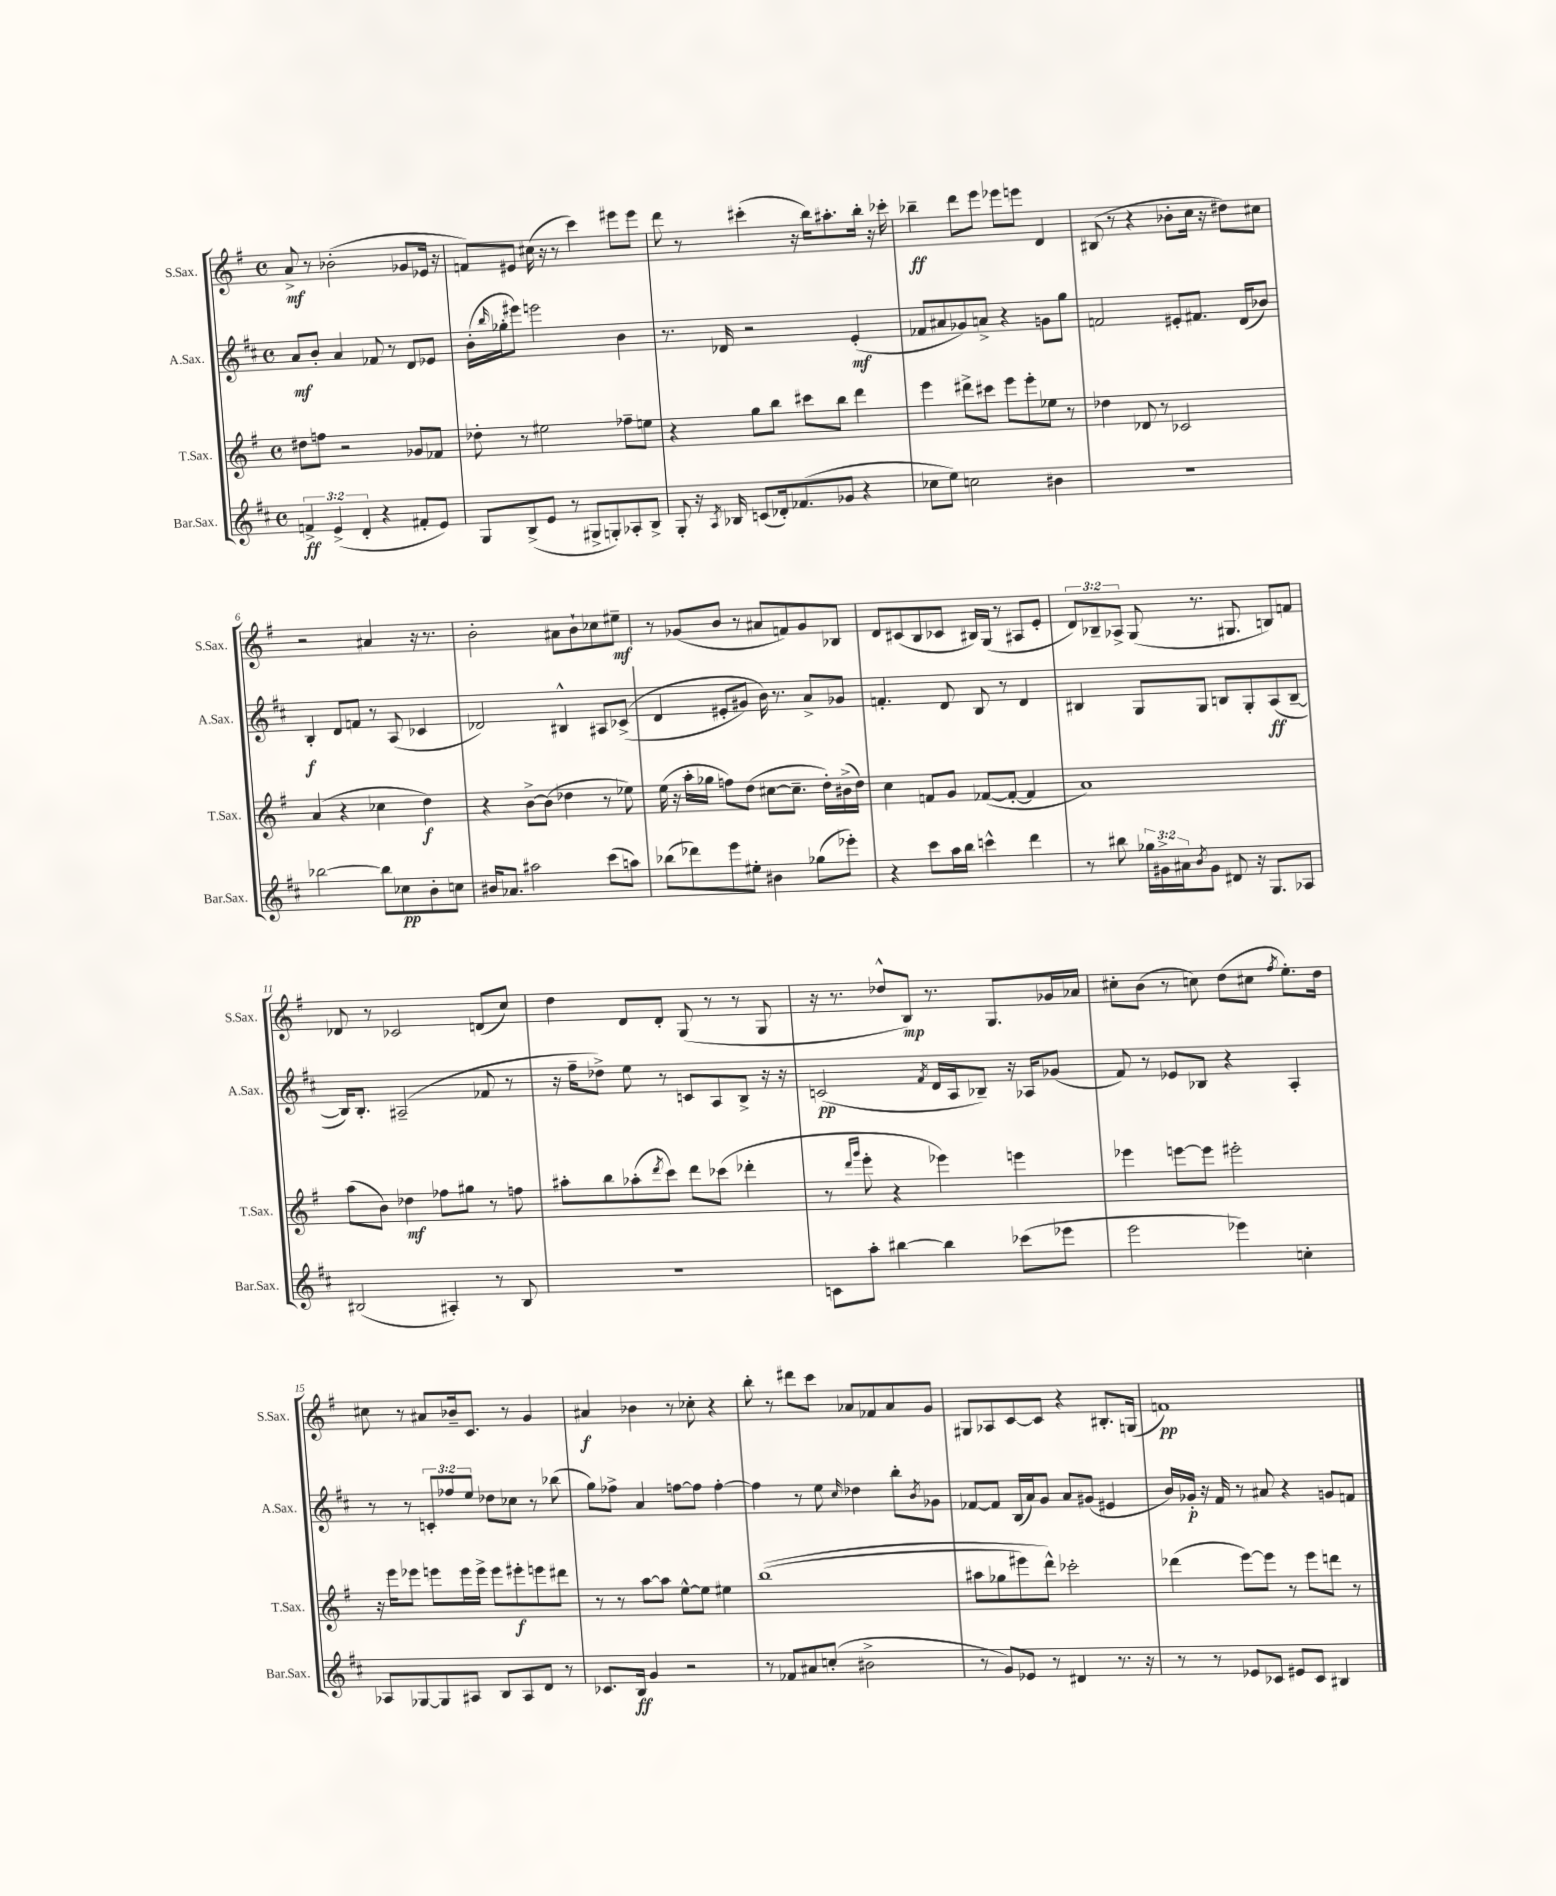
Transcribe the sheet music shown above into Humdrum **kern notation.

**kern	**kern	**kern	**kern
*staff4	*staff3	*staff2	*staff1
*clefG2	*clefG2	*clefG2	*clefG2
*k[f#c#]	*k[f#]	*k[f#c#]	*k[f#]
*M4/4	*M4/4	*M4/4	*M4/4
*met(c)	*met(c)	*met(c)	*met(c)
6f^	8dd#	8a	8a^
.	8ff	8b'	8r
(6e^	.	.	.
.	2r	4a	(2b-'
6d'	.	.	.
4r	.	8f-	.
.	.	8r	.
8f#'	8g-	8d	8g-
8e)	8f-	8e-	16e-
.	.	.	16r
=	=	=	=
8G	8dd-'	(16b'	8f)
.	.	16qqbb	.
.	.	16gg-'	.
(8B^	8r	8eee#)	8e#
8e	2ee#	2eee	(16cc#
.	.	.	16r
8r	.	.	8r
8G#^	.	.	4ccc)
8G')	.	.	.
8A-'	8ff-~	4b	8eee#
8B^	8ee	.	8eee#
=	=	=	=
8G'	4r	8.r	8ddd
16r	.	.	8r
8qA	.	.	.
16B-	.	16d-	.
(8c	8gg	2r	(4ccc#'
16d-')	8bb	.	.
(8.f-	.	.	.
.	8ccc#	.	16r
.	.	.	16bb)
8g-	8bb	.	8.aa#'
4r	4ddd	(4e'	.
.	.	.	16bb'
.	.	.	16r
.	.	.	16ccc-'
=	=	=	=
8cc-	4eee	8f-	4bb-~
8ee)	.	8a#	.
2cc	8ddd#^	8g-)	8ddd
.	8ccc#	8a^	8eee
.	8eee	4r	8eee-
.	8eee'	.	8eee
4b#	8ee-	8g	4d
.	8r	8gg	.
=	=	=	=
1r	4dd-	2f	(8B#
.	.	.	8r
.	8d-	.	4r
.	8r	.	.
.	2c-	8e#'	8b-'
.	.	8.f#	16cc
.	.	.	16r
.	.	.	8dd#)
.	.	(16d	.
.	.	8b-)	8cc#
=	=	=	=
[2bb-	(4a	4B'	2r
.	4r	8d	.
.	.	8f	.
8bb-]	4cc-	8r	4a#
8cc-	.	(8A	.
8b'	4dd)	4c-	16r
.	.	.	8.r
8cc	.	.	.
=	=	=	=
16b#	4r	2d-)	2b'
8.a-	.	.	.
2aa#	[8b^	.	.
.	(8b]	.	.
.	4dd-	4B#^^	8a#
.	.	.	8b`
(8ccc#	8r	8A#	8cc-
8aa)	8ee-)	&((8c-^	8ee#~
=	=	=	=
(8bb-	(16ee	4d	8r
.	16r	.	.
8ddd-)	16aa'	.	(8g-
.	16gg-	.	.
8eee	8ff)	8e#'	8b
8ee#'	(8dd	8g#)	8r
4b#	[8cc#	16b&)	8a#
.	.	8.r	.
.	8.cc#~]	.	8f)
(8gg-	.	8a^	8g-
.	16dd')	.	.
8eee-')	(16b#^	8g-	8B-
.	16dd)	.	.
=	=	=	=
4r	4cc	4.f'	8d
.	.	.	(8c#
8ccc#	8f	.	8B
16aa	8g	8d	8c-
16bb	.	.	.
4ccc^^	([8f-	8B	16B#)
.	.	.	(16G
.	8f-'_	8r	8r
4ddd	4f-]	4d	8A#
.	.	.	8e'
=	=	=	=
8r	1a)	4B#	12d)
.	.	.	12B-~
8bb#	.	.	.
.	.	.	12A-^
24gg-	.	8G	(8G
24g#^	.	.	.
24a#	.	.	.
8qb	.	.	.
8g#	.	8G	8.r
8d#	.	8B	.
.	.	.	8.G#
16r	.	8G'	.
8.G	.	.	.
.	.	(8A	8B)
8A-	.	[8B~	8f
=	=	=	=
(2B#	(8aa	16B])	8d-
.	.	8.B'	.
.	8b)	.	8r
.	4dd-	(2A#~	2c-
4A#')	8ff-	.	.
.	8gg#	.	.
8r	8r	8f-	(8d
8B#	8ff	8r	8cc)
=	=	=	=
1r	8aa#'	16r	4dd
.	.	16ff#~	.
.	8bb	8dd-^)	.
.	(8aa-'	8ee	8d
.	8qddd	.	.
.	8ccc)	8r	8d'
.	8ddd	8c	(8G
.	(8ccc-	8A	8r
.	4ddd-'	8B^	8r
.	.	16r	8G
.	.	16r	.
=	=	=	=
8c	8r	(2c	16r
.	.	.	8.r
.	16qqddd	.	.
.	16qqggg	.	.
8aa'	8eee'	.	.
[4bb#	4r	.	8dd-^^
.	.	.	8B)
.	.	8qf#	.
4bb#]	4eee-)	16d	8.r
.	.	16A	.
.	.	8B-~)	.
.	.	.	8.G
(8ccc-	4eee	16r	.
.	.	16A-	.
8eee-	.	(8g-	16g-
.	.	.	16a-
=	=	=	=
2eee	4eee-	8f#)	8cc#'
.	.	8r	(8b
.	[8eee	8e-	8r
.	8eee]	8B-	8cc)
4eee-)	2eee#'	4r	(8dd
.	.	.	8cc#
.	.	.	8qff#
4cc'	.	4A'	8.ee')
.	.	.	16dd
=	=	=	=
8A-	16r	8r	8cc#
.	16eee	.	.
[8G-	8eee-	8r	8r
8G-]	8eee	12c'	8a#
.	.	12ff-	.
8A#	16eee	.	16b-~
.	.	12ee	.
.	16eee^	.	8.c
8B	8eee	8dd-	.
8A#	8eee#'	8cc-	8r
8d	8eee	8r	4g
8r	8ddd#	(8bb-	.
=	=	=	=
8.c-	8r	8gg)	4a#
.	8r	8ff-^	.
16B	.	.	.
4g	[8aa	4a	4b-
.	8aa]	.	.
2r	[8ee^^	[8ff	8r
.	8ee]	8ff]	8cc-'
.	4ee#	[4ff'	4r
=	=	=	=
8r	&((1bb	4ff]	8bb'
8f-	.	.	8r
8a#	.	8r	8ddd#
(8cc'	.	8ee	8ccc
.	.	16qqcc#	.
2b#^	.	4dd-	8a-
.	.	.	8f-
.	.	8bb'	8a-
.	.	8qb	.
.	.	8g-	8g
=	=	=	=
8r	8aa#	[8f-	8G#
8g)	8gg-	8f-]	8A-
8e-	8eee#)	(16B	[8c
.	.	16a)	.
8r	8ddd^^&)	8g	8c]
4d#	2ccc-'	8a	4r
.	.	(8g#	.
8.r	.	4e#	8.B#'
16r	.	.	(16G
=	=	=	=
8r	(4ddd-	16b)	1f)
.	.	16g-'	.
8r	.	16r	.
.	.	16f#	.
8e-	[8eee)	8r	.
8c-	8eee]	8a#	.
8e#	8r	4r	.
8c-	8eee	.	.
4B#	8ddd	8g	.
.	8r	8f	.
==	==	==	==
*-	*-	*-	*-
